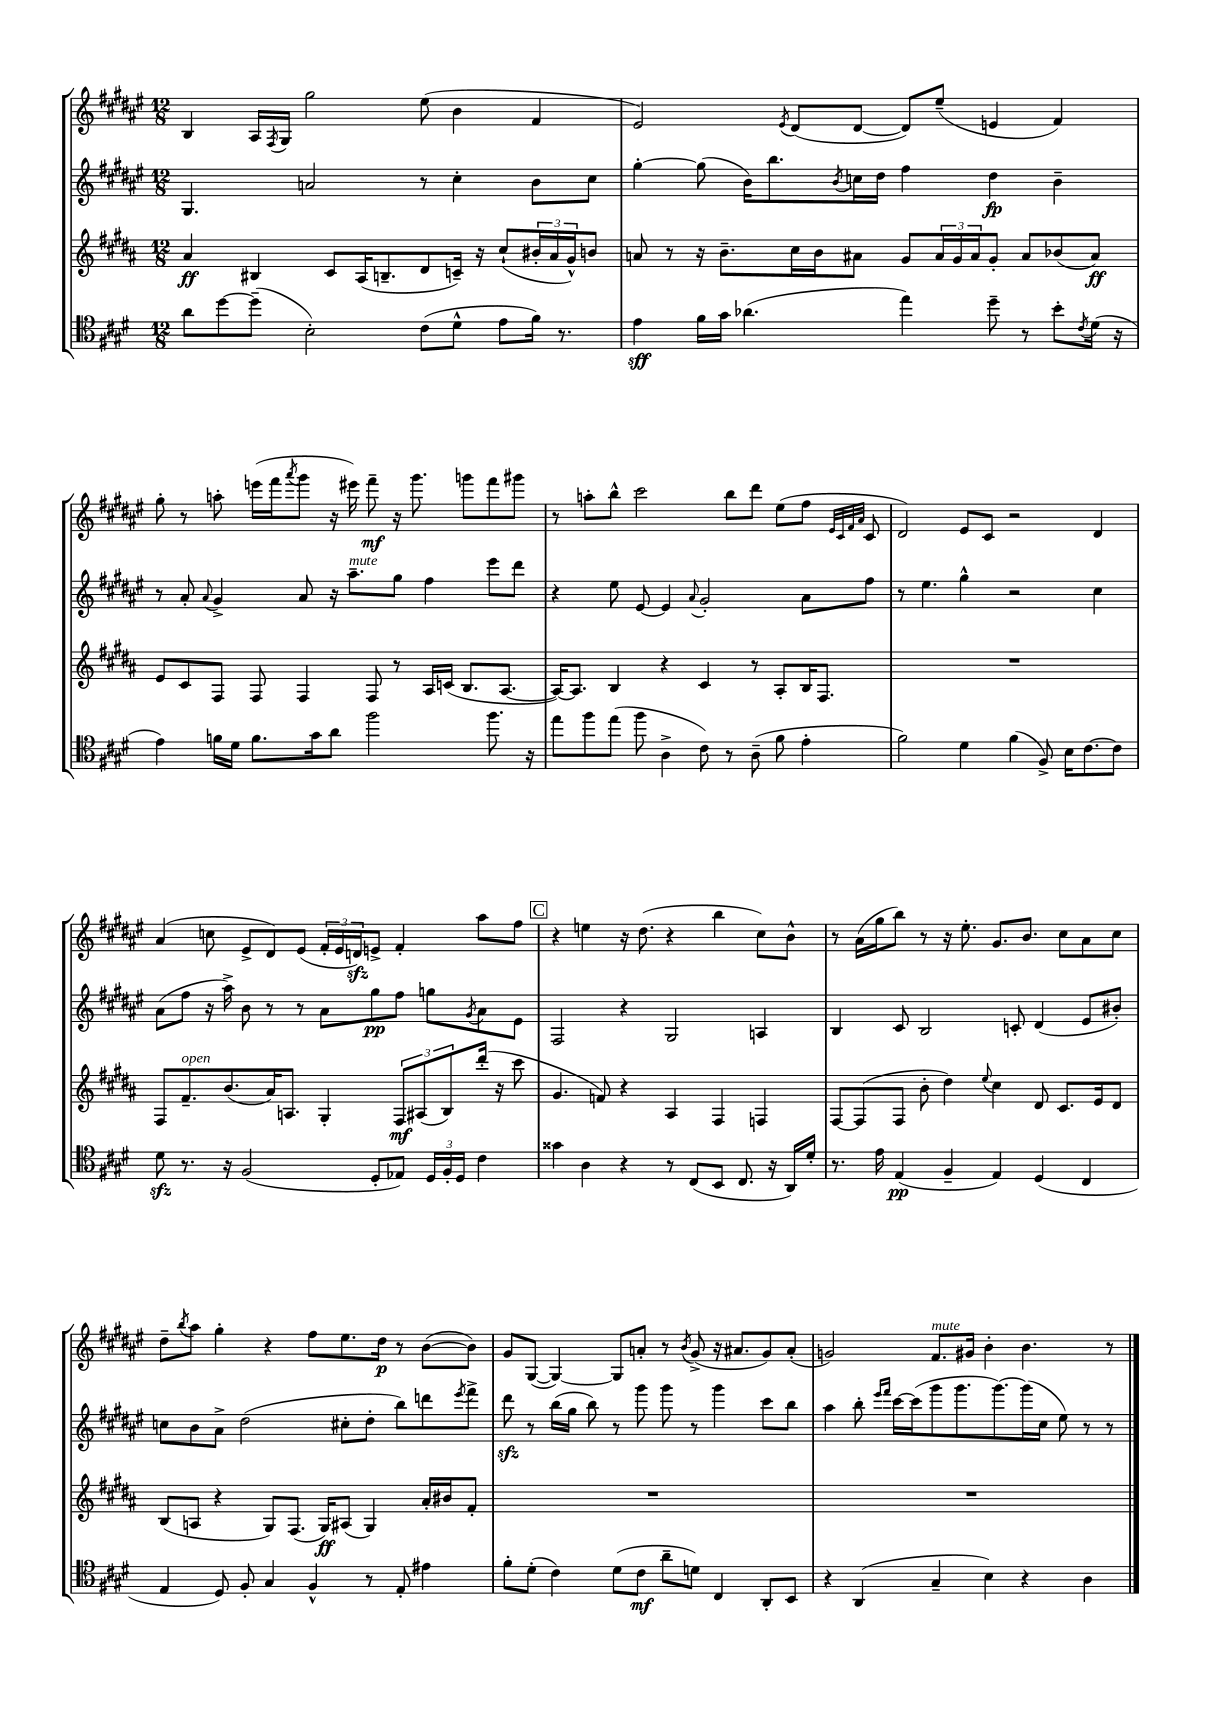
<<
\new StaffGroup <<
\new Staff = "s0" {
    \clef treble \key fis \major \numericTimeSignature \time 12/8
    b4 ais16 \acciaccatura { fis8 } gis16 gis''2 eis''8( b'4 fis'4 |
    eis'2) \acciaccatura { eis'8 } dis'8( dis'8~ dis'8) eis''8--( e'4 fis'4) |
    gis''8-. r8 a''8-. e'''16( fis'''16 \acciaccatura { ais'''8 } gis'''8 r16 eis'''16) fis'''8--\mf r16 gis'''8. g'''8 fis'''8 gis'''8 |
    r8 a''8-. b''8-^ cis'''2 b''8 dis'''8 eis''8( fis''8 \grace { eis'32 cis'32 fis'32 ais'32 } cis'8 |
    dis'2) eis'8 cis'8 r2 dis'4 |
    ais'4( c''8 eis'8-> dis'8) eis'8( \tuplet 3/2 { fis'16-. eis'16 d'16\sfz) } e'8-> fis'4-. ais''8 fis''8 |
    \mark \markup { \box "C" } r4 e''4 r16 dis''8.( r4 b''4 cis''8) b'8-^ |
    r8 ais'16( gis''16 b''8) r8 r16 eis''8.-. gis'8. b'8. cis''8 ais'8 cis''8 |
    dis''8-- \acciaccatura { b''8 } ais''8 gis''4-. r4 fis''8 eis''8. dis''16\p r8 b'8~( b'8) |
    gis'8 gis8~( gis4~) gis8 a'8-. r8 \acciaccatura { b'8 } gis'8->( r16 ais'8. gis'8) ais'8-.( |
    g'2) fis'8.^\markup { \italic "mute" } gis'16 b'4-. b'4. r8 \bar "|." |
}
\new Staff = "s1" {
    \clef treble \key fis \major \numericTimeSignature \time 12/8
    gis4. a'2 r8 cis''4-. b'8 cis''8 |
    gis''4~-. gis''8( b'16) b''8. \acciaccatura { b'8 } c''16 dis''16 fis''4 dis''4\fp b'4-- |
    r8 ais'8-. \appoggiatura { ais'8 } gis'4-> ais'8 r16 ais''8.--^\markup { \italic "mute" } gis''8 fis''4 eis'''8 dis'''8 |
    r4 eis''8 eis'8~ eis'4 \appoggiatura { ais'8 } gis'2-. ais'8 fis''8 |
    r8 eis''4. gis''4-^ r2 cis''4 |
    ais'8( fis''8 r16 ais''16->) b'8 r8 r8 ais'8 gis''8\pp fis''8 g''8 \acciaccatura { gis'8 } ais'8 eis'8 |
    \mark \markup { \box "C" } fis2 r4 gis2 a4 |
    b4 cis'8 b2 c'8-. dis'4( eis'8 bis'8-.) |
    c''8 b'8 ais'8-> dis''2( cis''8-. dis''8-. b''8) d'''8 \acciaccatura { eis'''8 } fis'''8-> |
    dis'''8\sfz r8 b''16( gis''16 b''8) r8 gis'''8 gis'''8 r8 gis'''4 cis'''8 b''8 |
    ais''4 b''8-. \grace { eis'''16 fis'''16 } cis'''16~ cis'''16( gis'''8 gis'''8. gis'''8.~) gis'''16( cis''16 eis''8) r8 r8 \bar "|." |
}
\new Staff = "s2" {
    \clef treble \key b \major \numericTimeSignature \time 12/8
    ais'4\ff bis4 cis'8 ais16( b8.-- dis'8 c'16--) r16 cis''8-!( \tuplet 3/2 { bis'16-. ais'16 gis'16-^) } b'8 |
    a'8 r8 r16 b'8.-- cis''16 b'16 ais'8 gis'8 \tuplet 3/2 { ais'16 gis'16 ais'16 } gis'8-. ais'8 bes'8( ais'8\ff) |
    e'8 cis'8 fis8 fis8 fis4 fis8 r8 ais16 c'16( b8. ais8.~ |
    ais16~) ais8. b4 r4 cis'4 r8 ais8-. b16 fis8. |
    R1. |
    fis8 fis'8.--^\markup { \italic "open" } b'8.( ais'16) a8. gis4-. \tuplet 3/2 { fis8\mf ais8( b8) } dis'''16-.( r16 cis'''8 |
    \mark \markup { \box "C" } gis'4. f'8) r4 ais4 fis4 f4 |
    fis8~ fis8( fis8 b'8-. dis''4) \appoggiatura { e''8 } cis''4 dis'8 cis'8. e'16 dis'8 |
    b8( a8 r4 gis8) fis8.( gis16\ff) ais8( gis4) ais'16-. bis'16 fis'8-. |
    R1. |
    R1. \bar "|." |
}
\new Staff = "s3" {
    \clef tenor \key e \major \numericTimeSignature \time 12/8
    a'8 dis''8~ dis''8--( b2-.) cis'8( dis'8-^ e'8 fis'16) r8. |
    e'4\sff fis'16 gis'16 aes'4.( e''4) dis''8-- r8 b'8-. \acciaccatura { cis'8 } dis'16( r16 |
    e'4) f'16 dis'16 f'8. gis'16 a'8 fis''2 fis''8. r16 |
    e''8 fis''8 e''8( fis''8 a4-> cis'8) r8 a8--( fis'8 e'4-. |
    fis'2) dis'4 fis'4( fis8->) b16 cis'8.~ cis'8 |
    dis'8\sfz r8. r16 fis2( dis8-. ees8) \tuplet 3/2 { dis16 fis16-. dis16 } cis'4 |
    \mark \markup { \box "C" } gisis'4 a4 r4 r8 cis8( b,8 cis8. r16 a,16) dis'16-. |
    r8. e'16 e4\pp( fis4-- e4) dis4( cis4 |
    e4 dis8) fis8-. gis4 fis4-^ r8 e8-. eis'4 |
    fis'8-. dis'8-.( cis'4) dis'8( cis'8\mf a'8-- d'8) cis4 a,8-. b,8 |
    r4 a,4( gis4-- b4) r4 a4 \bar "|." |
}
>>
>>
\layout { \context { \Score \remove "Bar_number_engraver" } }
